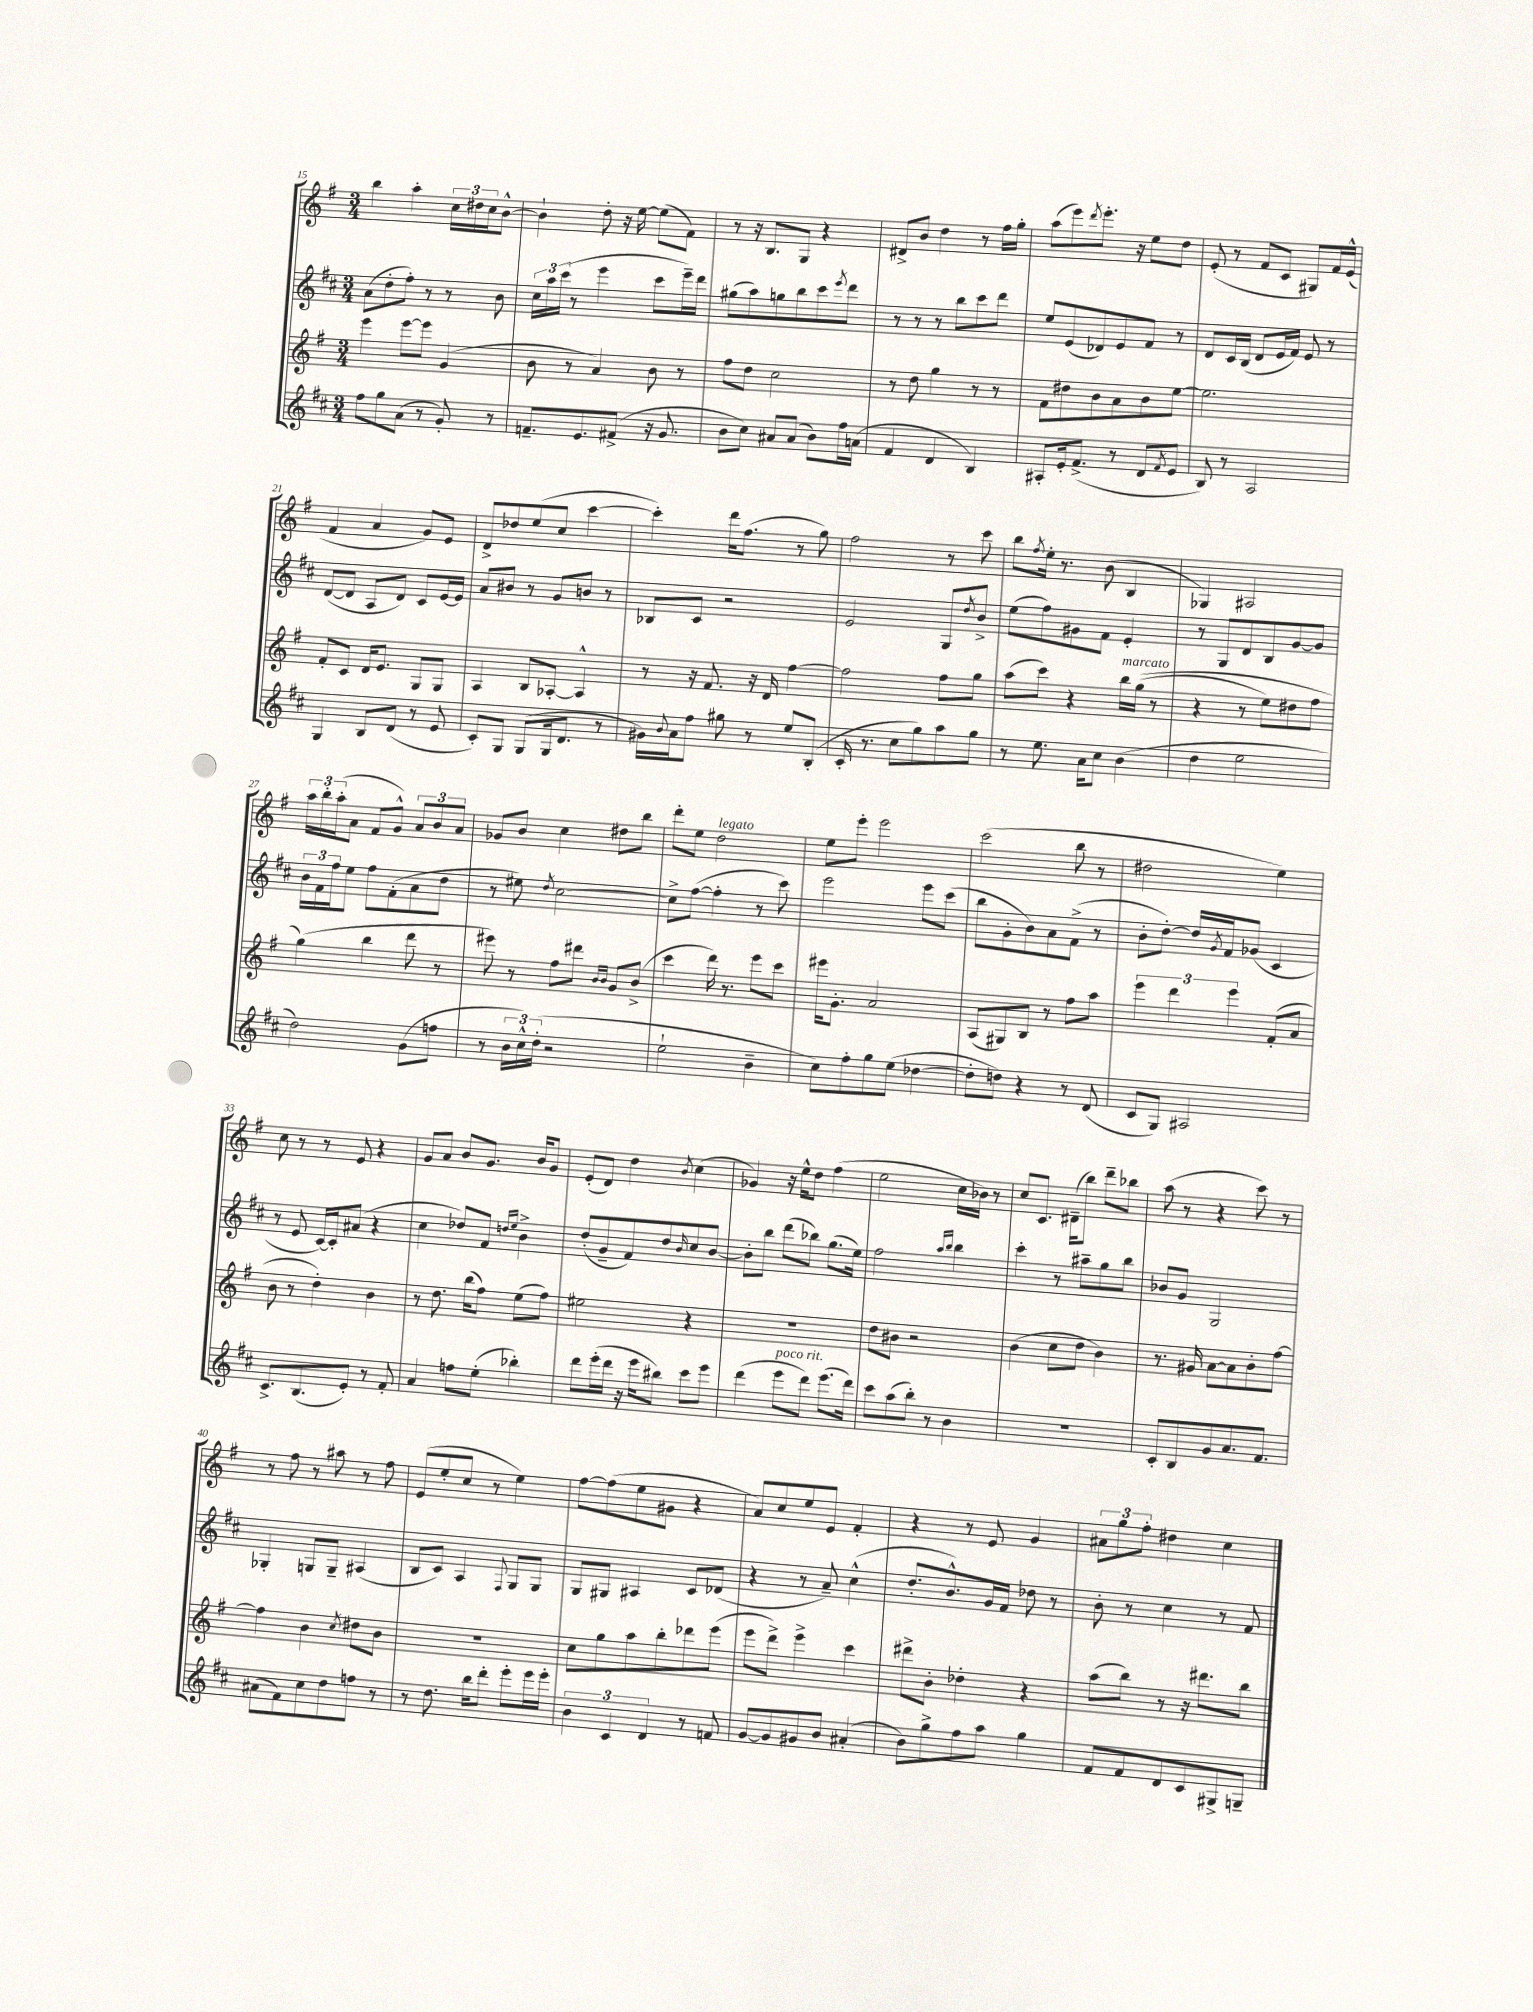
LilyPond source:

<<
\new StaffGroup <<
\new Staff = "s0" {
    \clef treble \key g \major \numericTimeSignature \time 3/4
    b''4 a''4-. \tuplet 3/2 { c''16 dis''16 c''16 } b'8~-^ |
    b'4-! d''8-. r16 e''16~ e''8( fis'8) |
    r8 r16 b8. g8 r4 |
    dis'8-> b'8 d''4 r8 fis''16 g''16-. |
    a''8( e'''8) \acciaccatura { d'''8 } e'''8.-. r16 e''8 d''8 |
    e'8-.( r8 fis'8 c'8 gis8) fis'16 e'16-^( |
    fis'4 a'4 g'8) e'8 |
    d'8-> des''8 e''8( c''8 c'''4~ |
    c'''4-.) d'''16 fis''8.( r8 g''8) |
    fis''2 r8 c'''8 |
    b''8 \acciaccatura { fis''8 } e''16-. r8. b'8( b4 |
    ges4) ais2 |
    \tuplet 3/2 { a''16 b''16-. a''16-.( } a'8 fis'8 g'8-^) \tuplet 3/2 { a'8 b'8 a'8 } |
    ges'8 b'8 c''4 dis''8 b''8 |
    d'''8-. e''8 d''2^\markup { \italic "legato" } |
    e''8 e'''8-. e'''2 |
    c'''2( b''8 r8 |
    dis''2 e''4) |
    c''8 r8 r8 e'8 r4 |
    g'8 a'8 b'8 g'8. b'16 g'8 |
    e'8-.( d'8) d''4 \acciaccatura { b'8 } c''4( |
    ges'4) r16 e''16-^ d''8 fis''4( |
    e''2 c''16 bes'16) r8 |
    c''8 c'8. dis'16--( b''8) d'''8-- bes''8 |
    a''8( r8 r4 c'''8) r8 |
    r8 fis''8 r8 ais''8 r8 fis''8 |
    e'8( e''8-. c''8 r8 e''4) |
    fis''8~ fis''8( e''8 gis'8 r4 |
    a'8) c''8 e''8 e'8 fis'4-. |
    r4 r8 e'8 g'4 |
    \tuplet 3/2 { ais'8 g''8 fis''8-. } dis''4 c''4 \bar "|." |
}
\new Staff = "s1" {
    \clef treble \key d \major \numericTimeSignature \time 3/4
    a'8( d''8-. fis''8-.) r8 r8 b'8 |
    \tuplet 3/2 { cis''16 a''16 cis'''16( } r8 e'''4 cis'''8 e'''16--) d'''16 |
    gis''8( a''8) g''8 b''8 cis'''8 \acciaccatura { e'''8 } d'''8 |
    r8 r8 r8 b''8 cis'''8 d'''8 |
    e''8 e'8( des'8) e'8 fis'8 r8 |
    d'8 cis'16 b16( d'8 e'16 fis'16) e'8 r8 |
    d'8~( d'8 a8 d'8) cis'8 e'16~ e'16 |
    a'8 bis'8 r8 g'8 b'8 r8 |
    bes8 cis'8 r2 |
    e'2 g8 \acciaccatura { d''8 } b'8-> |
    e''8( fis''8) gis'8 fis'8 e'4-. |
    r8 g8 d'8 b8 g'8~ g'8 |
    \tuplet 3/2 { b'16 fis'16 fis''16 } e''8 fis''8 fis'8-.( a'8 d''8 |
    r8 eis''8) \acciaccatura { d''8 } cis''2~ |
    cis''8-> fis''8~( fis''4-. r8 cis'''8) |
    e'''2 e'''8 cis'''8( |
    b''8 g'8-. b'8) a'8 fis'8->( r8 |
    b'8-. d''8~-.) d''16 \acciaccatura { g'8 } fis'16 ges'8( cis'4 |
    r8 e'8 cis'16~) cis'16-. ais'8( r4 |
    cis''4 des''8) fis'8 \grace { d''16 e''16 } b'4-> |
    d''8-.( g'8-- fis'8) d''8 \grace { b'16 } cis''8 b'8~ |
    b'8-. b''8 d'''8( bes''8) g''8.( e''16) |
    fis''2 \grace { a''16 b''16 } b''4 |
    cis'''4-. r8 ais''8-- g''8 b''8 |
    bes'8 g'8 g2 |
    ges4-. g8 g8-- ais4( |
    b8 cis'8) a4 \appoggiatura { fis8 } g8 g8 |
    g8 gis8 ais4 cis'8 des'8( |
    r4 r8 a'8--) cis''4-^( |
    d''8.-. b'8.-^) g'16 fis'16 des''8 r8 |
    b'8-. r8 cis''4 r8 fis'8 \bar "|." |
}
\new Staff = "s2" {
    \clef treble \key g \major \numericTimeSignature \time 3/4
    e'''4 e'''8~ e'''8 g'4( |
    b'8 r8 a'4) b'8 r8 |
    fis''8 d''8 c''2 |
    r8 d''8 g''4 r8 r8 |
    fis'8 dis''8 b'8 a'8 b'8 e''8~ |
    e''2. |
    fis'8-. c'8 d'16 e'8. g8 g8 |
    a4 b8 aes8~-. aes4-^ |
    r8 r16 fis'8. r16 d'16 fis''4~ |
    fis''2 fis''8 g''8 |
    a''8( c'''8) r4 b''16^\markup { \italic "marcato" } g''16(\( r8 |
    r4 r8 e''8) dis''8 fis''8 |
    g''4(\) b''4 d'''8 r8 |
    eis'''8) r8 fis''8 dis'''8 \grace { b'16 b'16 } g'8 b'8->( |
    c'''4 d'''16) r8. e'''8 c'''8 |
    eis'''16 g'8.-. a'2 |
    a8( gis8) b8 r8 fis''8 a''8 |
    \tuplet 3/2 { e'''4 d'''4 e'''4 } fis'8-.( a'8 |
    b'8 r8 d''4-.) b'4 |
    r8 d''8. b''16( fis''8) e''8( fis''8) |
    eis''2 r4 |
    R2. |
    d''8 bis'8 r2 |
    b'4( c''8 d''8 b'4) |
    r8. gis'16 a'8~ a'8 b'8-. fis''8~ |
    fis''4 b'4 \acciaccatura { c''8 } dis''8 b'8 |
    R2. |
    c''8 g''8 a''8 b''8-. des'''8 e'''8( |
    e'''8 d'''8->) e'''4-> c'''4 |
    dis'''8-> b'8-. des''4-. r4 |
    a''8( b''8) r8 r16 dis'''8. b''8 \bar "|." |
}
\new Staff = "s3" {
    \clef treble \key d \major \numericTimeSignature \time 3/4
    fis''8 g''8 a'8( r8 g'8-.) r8 |
    f'8.-- e'8. fis'8->( r16 g'8. |
    b'8 cis''8) ais'8 ais'8( b'8) fis''16 a'16( |
    fis'4 d'4 b4) |
    ais8-. e'16-. fis'8.->( r8 d'8 \acciaccatura { fis'8 } e'8 |
    b8) r8 a2 |
    g4 b8 d'8( r8 e'8 |
    cis'8-.) g8 g8( g16 d'8. r8 |
    gis'16) \appoggiatura { b'8 } a'16 fis''8 gis''8 r8 e''8 b8-.( |
    cis'16-. r8. cis''8 g''8) a''8 g''8 |
    r8 e''8. a'16 cis''8 b'4( |
    d''4 e''2 |
    d''2) g'8( f''8 |
    r8 \tuplet 3/2 { b'16 cis''16-^) d''16-.( } r2 |
    e''2-! b'4-- |
    cis''8) fis''8-. g''8 e''8( des''4~ |
    des''8-. d''8) r4 r8 d'8( |
    cis'8 g8) ais2 |
    cis'8.-> b8.( e'8-.) r8 fis'8-. |
    a'4 f''8 e''8-.( bes''4-.) |
    d'''8 e'''16-.( d'''16 r16 e'''16 bis''8) cis'''8 e'''8 |
    d'''4( e'''8^\markup { \italic "poco rit." } d'''8) e'''8.( d'''16) |
    cis'''8 a''8( b''8-.) r8 b'4 |
    R2. |
    cis'8-. b8 g'8 a'8. fis'8. |
    ais'8( fis'8) cis''8 d''8 f''8 r8 |
    r8 d''8. b''16 d'''8-. e'''8-. e'''16 e'''16-. |
    \tuplet 3/2 { b'4 cis'4 d'4 } r8 f'8 |
    g'8~ g'8 gis'8 b'8 ais'4-.( |
    b'8) g''8-> fis''8 a''8 g''4 |
    fis'8 fis'8 d'8 cis'8 gis8-> g8-- \bar "|." |
}
>>
>>
\layout { \context { \Score currentBarNumber = #15 } }
